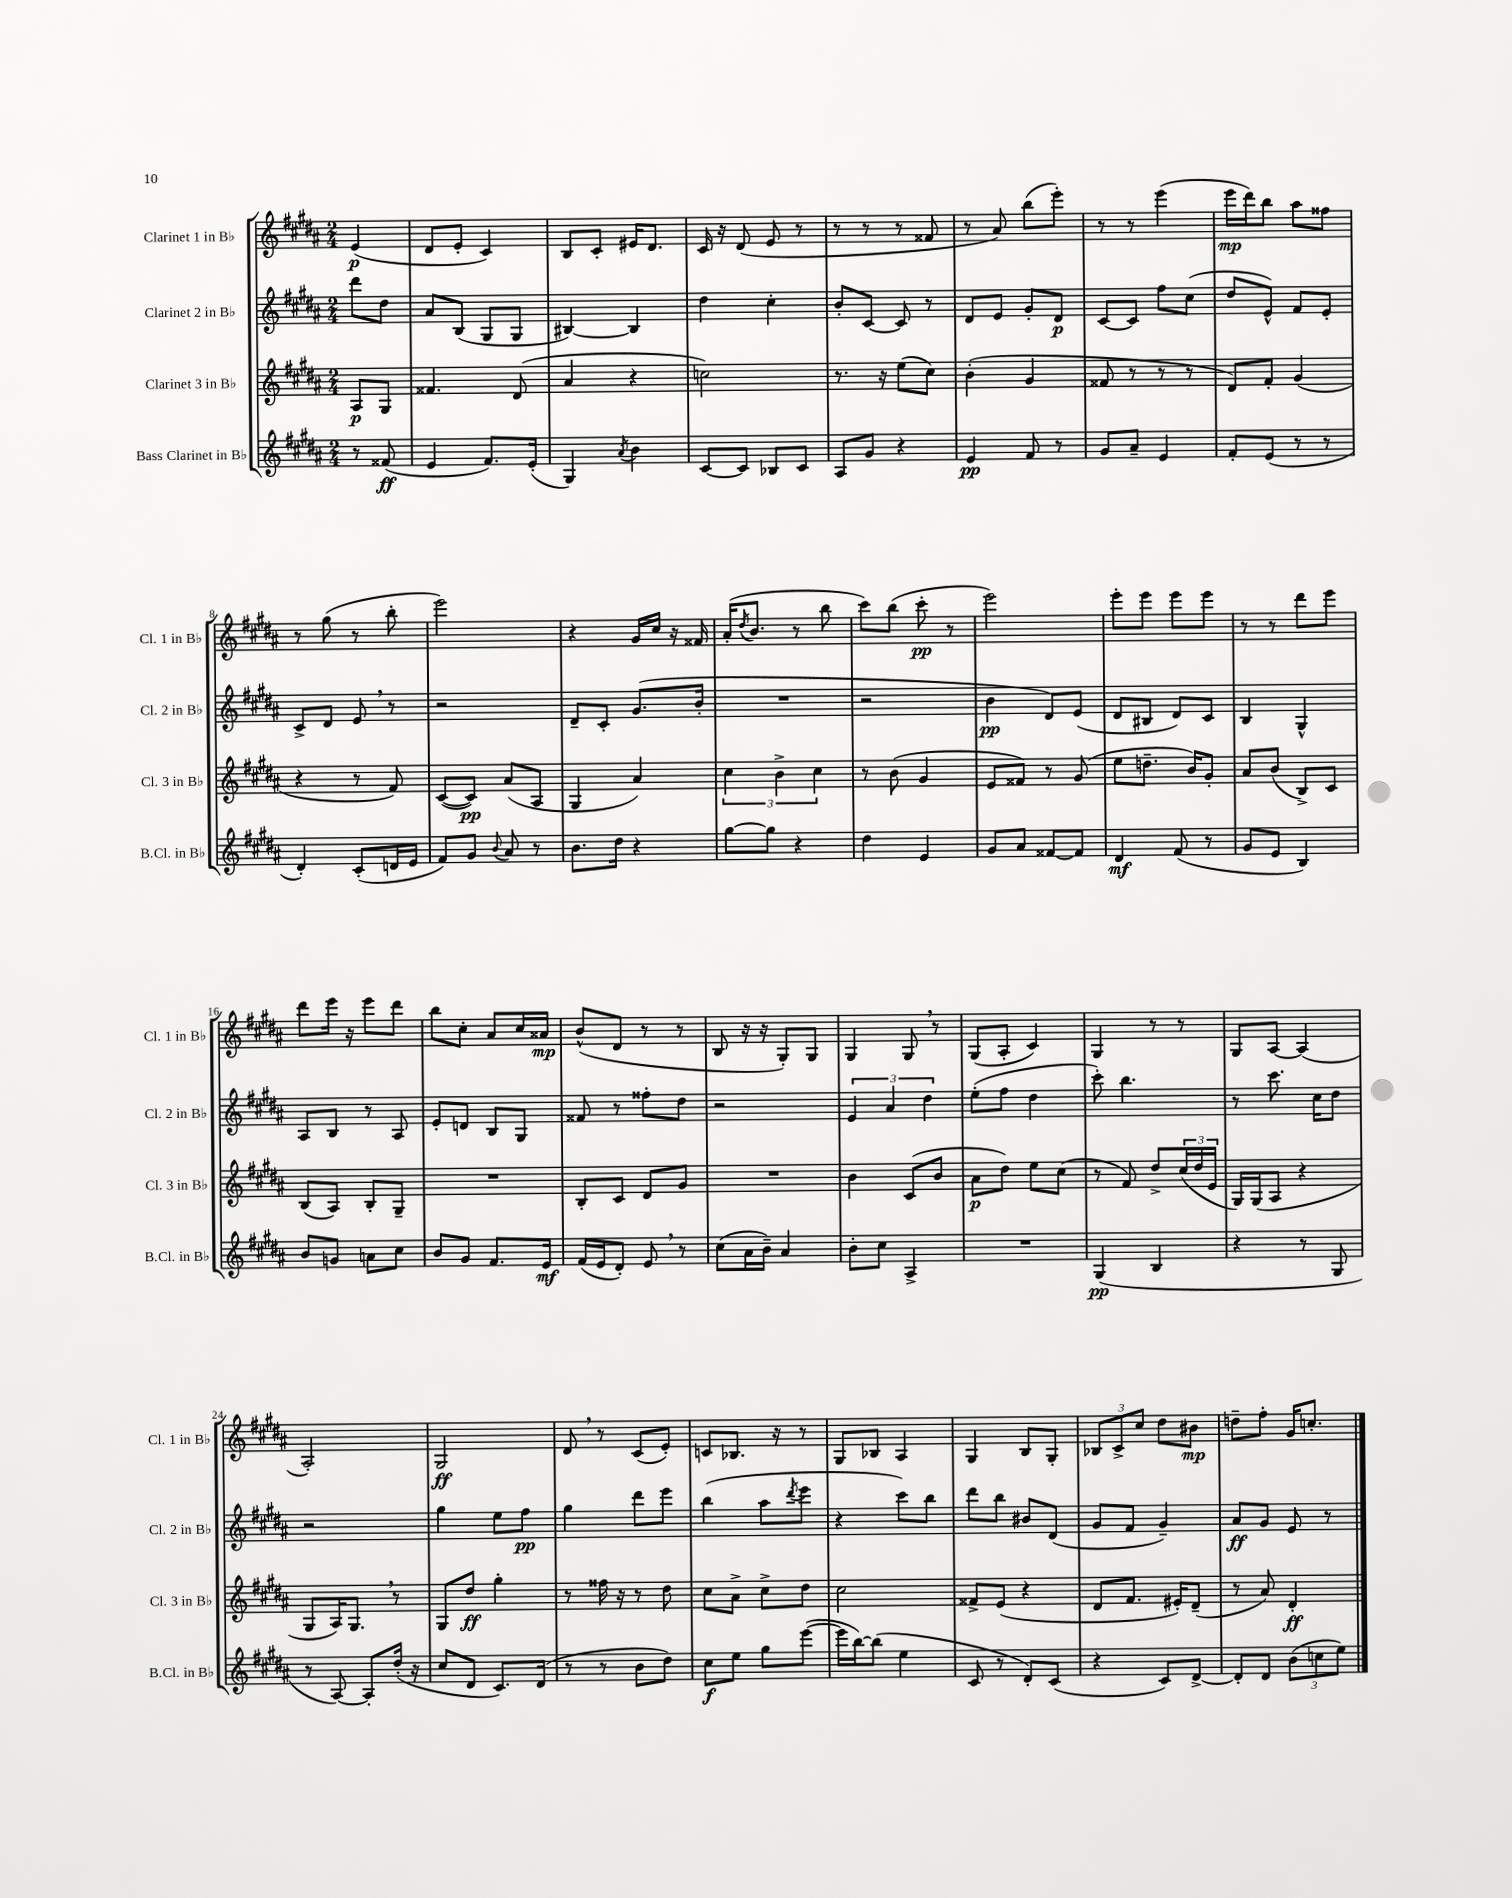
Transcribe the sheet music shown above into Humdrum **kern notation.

**kern	**dynam	**kern	**dynam	**kern	**dynam	**kern	**dynam
*part4	*part4	*part3	*part3	*part2	*part2	*part1	*part1
*staff4	*staff4	*staff3	*staff3	*staff2	*staff2	*staff1	*staff1
*I"Bass Clarinet in B♭	*	*I"Clarinet 3 in B♭	*	*I"Clarinet 2 in B♭	*	*I"Clarinet 1 in B♭	*
*I'B.Cl. in B♭	*	*I'Cl. 3 in B♭	*	*I'Cl. 2 in B♭	*	*I'Cl. 1 in B♭	*
*clefG2	*	*clefG2	*	*clefG2	*	*clefG2	*
*k[f#c#g#d#a#]	*	*k[f#c#g#d#a#]	*	*k[f#c#g#d#a#]	*	*k[f#c#g#d#a#]	*
*M2/4	*	*M2/4	*	*M2/4	*	*M2/4	*
=	=	=	=	=	=	=	=
8r	.	8A#/L	p	8ddd#\L	.	(4e/	p
(8f##X/	ff	8G#/J	.	8dd#\J	.	.	.
=1	=1	=1	=1	=1	=1	=1	=1
4e/	.	4.f##X/	.	8a#/L	.	8d#/L	.
.	.	.	.	(8B/J	.	8e'/J	.
8.f#/L)	.	.	.	8G#/L	.	4c#/)	.
.	.	(8d#/	.	8G#/J	.	.	.
(16e'/Jk	.	.	.	.	.	.	.
=2	=2	=2	=2	=2	=2	=2	=2
4G#/)	.	4a#/	.	[4B#X/)	.	8B/L	.
.	.	.	.	.	.	8c#'/J	.
8qa#/	.	.	.	.	.	.	.
4b\	.	4r	.	4B#/]	.	16e#X/KL	.
.	.	.	.	.	.	8.d#/J	.
=3	=3	=3	=3	=3	=3	=3	=3
[8c#/L	.	2ccn\)	.	4dd#\	.	16c#/	.
.	.	.	.	.	.	16r	.
8c#/J]	.	.	.	.	.	(8d#/	.
8B-X/L	.	.	.	4cc#'\	.	8e/	.
8c#/J	.	.	.	.	.	8r	.
=4	=4	=4	=4	=4	=4	=4	=4
8A#/L	.	8.r	.	8b'/L	.	8r	.
8g#/J	.	.	.	[8c#/J	.	8r	.
.	.	16r	.	.	.	.	.
4r	.	(8ee\L	.	8c#/]	.	8r	.
.	.	8cc#\J)	.	8r	.	8f##X/	.
=5	=5	=5	=5	=5	=5	=5	=5
4e/	pp	(4b'\	.	8d#/L	.	8r	.
.	.	.	.	8e/J	.	8a#/)	.
8f#/	.	4g#/	.	8g#'/L	.	(8bb\L	.
8r	.	.	.	8d#/J	p	8eee'\J)	.
=6	=6	=6	=6	=6	=6	=6	=6
8g#/L	.	8f##X/	.	[8c#/L	.	8r	.
8a#~/J	.	8r	.	8c#/J]	.	8r	.
4e/	.	8r	.	8ff#\L	.	(4eee\	.
.	.	8r	.	(8cc#\J	.	.	.
=7	=7	=7	=7	=7	=7	=7	=7
8f#'/L	.	8d#/L)	.	8dd#/L	.	16eee\LL	mp
.	.	.	.	.	.	16ddd#\J)	.
(8e/J	.	8f#'/J	.	8e^^/J)	.	8bb\J	.
8r	.	(4g#/	.	8f#/L	.	8aa#\L	.
8r	.	.	.	8e'/J	.	8ff##X\J	.
!!LO:LB:g=z
=8	=8	=8	=8	=8	=8	=8	=8
4d#'/)	.	4r	.	8c#^/L	.	8r	.
.	.	.	.	8d#/J	.	(8gg#\	.
(8c#'/L	.	8r	.	8e,/	.	8r	.
16dn/L	.	8f#/)	.	8r	.	8bb'\	.
16e/JJ	.	.	.	.	.	.	.
=9	=9	=9	=9	=9	=9	=9	=9
8f#/L)	.	([8c#/L	.	2r	.	2eee\)	.
8g#/J	.	8c#/J])	pp	.	.	.	.
8qqb/	.	.	.	.	.	.	.
8a#/	.	(8a#/L	.	.	.	.	.
8r	.	8A#/J	.	.	.	.	.
=10	=10	=10	=10	=10	=10	=10	=10
8.b\L	.	4G#/	.	8d#~/L	.	4r	.
.	.	.	.	8c#'/J	.	.	.
16dd#\Jk	.	.	.	.	.	.	.
4r	.	4a#/)	.	(8.g#/L	.	16g#/LL	.
.	.	.	.	.	.	16cc#/JJ	.
.	.	.	.	.	.	16r	.
.	.	.	.	16b'/Jk	.	16f##X/	.
=11	=11	=11	=11	=11	=11	=11	=11
[8gg#\L	.	6cc#\	.	2r	.	(16a#'/KL	.
.	.	.	.	.	.	8qdd#/	.
.	.	.	.	.	.	8.b/J	.
8gg#\J]	.	.	.	.	.	.	.
.	.	6b^\	.	.	.	.	.
4r	.	.	.	.	.	8r	.
.	.	6cc#\	.	.	.	.	.
.	.	.	.	.	.	8bb\	.
=12	=12	=12	=12	=12	=12	=12	=12
4dd#\	.	8r	.	2r	.	8ccc#\L)	.
.	.	(8b\	.	.	.	(8bb\J	.
4e/	.	4g#/	.	.	.	8ccc#'\	pp
.	.	.	.	.	.	8r	.
=13	=13	=13	=13	=13	=13	=13	=13
8g#/L	.	8e/L	.	4b\	pp	2eee\)	.
8a#/J	.	8f##X/J)	.	.	.	.	.
[8f##X/L	.	8r	.	8d#/L)	.	.	.
8f##/J]	.	(8g#/	.	(8e/J	.	.	.
=14	=14	=14	=14	=14	=14	=14	=14
4d#/	mf	8ee\L	.	8d#/L	.	8eee'\L	.
.	.	8.ddn~\J	.	8B#X/J	.	8eee\J	.
(8f#/	.	.	.	8d#/L)	.	8eee\L	.
.	.	16b/KL)	.	.	.	.	.
8r	.	8g#'/J	.	8c#/J	.	8eee\J	.
=15	=15	=15	=15	=15	=15	=15	=15
8g#/L	.	8a#/L	.	4B/	.	8r	.
8e/J	.	(8b/J	.	.	.	8r	.
4B/)	.	8B^/L)	.	4G#^^/	.	8ddd#\L	.
.	.	8c#/J	.	.	.	8eee\J	.
!!LO:LB:g=z
=16	=16	=16	=16	=16	=16	=16	=16
8b/L	.	(8B/L	.	8A#/L	.	8ddd#\L	.
8gn/J	.	8A#/J)	.	8B/J	.	16eee\Jk	.
.	.	.	.	.	.	16r	.
8an\L	.	8B'/L	.	8r	.	8eee\L	.
8cc#\J	.	8G#~/J	.	8A#/	.	8ddd#\J	.
=17	=17	=17	=17	=17	=17	=17	=17
8b/L	.	2r	.	8e'/L	.	8bb\L	.
8g#/J	.	.	.	8dn/J	.	8cc#'\J	.
8.f#/L	.	.	.	8B/L	.	8a#/L	.
.	.	.	.	8G#/J	.	16cc#/L	.
16e/Jk	mf	.	.	.	.	16a##X/JJ	mp
=18	=18	=18	=18	=18	=18	=18	=18
(16f#/LL	.	8B'/L	.	8f##X/	.	(8b^^/L	.
16e/J	.	.	.	.	.	.	.
8d#'/J)	.	8c#/J	.	8r	.	8d#/J	.
8e,/	.	8d#/L	.	8ff##X'\L	.	8r	.
8r	.	8g#/J	.	8dd#\J	.	8r	.
=19	=19	=19	=19	=19	=19	=19	=19
(8cc#\L	.	2r	.	2r	.	8B/	.
16a#\L	.	.	.	.	.	16r	.
16b~\JJ)	.	.	.	.	.	16r	.
4a#/	.	.	.	.	.	8G#'/L)	.
.	.	.	.	.	.	8G#/J	.
=20	=20	=20	=20	=20	=20	=20	=20
8b'\L	.	4b\	.	6e/	.	4G#/	.
8cc#\J	.	.	.	.	.	.	.
.	.	.	.	6a#/	.	.	.
4A#^/	.	(8c#/L	.	.	.	8G#,/	.
.	.	.	.	6dd#\	.	.	.
.	.	8b/J	.	.	.	8r	.
=21	=21	=21	=21	=21	=21	=21	=21
2r	.	8a#\L	p	(8ee'\L	.	(8G#/L	.
.	.	8dd#\J)	.	8ff#\J	.	8A#'/J	.
.	.	8ee\L	.	4dd#\	.	4c#/)	.
.	.	(8cc#\J	.	.	.	.	.
=22	=22	=22	=22	=22	=22	=22	=22
(4G#/	pp	8r	.	8ccc#'\)	.	4G#/	.
.	.	8f#/)	.	4.bb\	.	.	.
4B/	.	8dd#^/L	.	.	.	8r	.
.	.	(24cc#/L	.	.	.	8r	.
.	.	24dd#/	.	.	.	.	.
.	.	24e/JJ	.	.	.	.	.
=23	=23	=23	=23	=23	=23	=23	=23
4r	.	16G#/LL)	.	8r	.	8G#/L	.
.	.	(16G#/J	.	.	.	.	.
.	.	8A#/J	.	8.ccc#\	.	[8A#/J	.
8r	.	4r	.	.	.	(4A#/]	.
.	.	.	.	16cc#\KL	.	.	.
8G#/	.	.	.	8dd#\J	.	.	.
!!LO:LB:g=z
=24	=24	=24	=24	=24	=24	=24	=24
8r	.	8G#/L	.	2r	.	2A#'/)	.
[8A#/)	.	16A#/K)	.	.	.	.	.
.	.	8.G#,/J	.	.	.	.	.
8A#'/L]	.	.	.	.	.	.	.
(16dd#'/Jk	.	8r	.	.	.	.	.
16r	.	.	.	.	.	.	.
=25	=25	=25	=25	=25	=25	=25	=25
8cc#/L	.	8G#/L	.	4gg#\	.	2G#/	ff
8d#/J	.	8dd#/J	ff	.	.	.	.
8.c#/L)	.	4gg#'\	.	8ee\L	.	.	.
.	.	.	.	8ff#\J	pp	.	.
(16d#/Jk	.	.	.	.	.	.	.
=26	=26	=26	=26	=26	=26	=26	=26
8r	.	8r	.	4gg#\	.	8d#,/	.
8r	.	16ff##X\	.	.	.	8r	.
.	.	16r	.	.	.	.	.
8b\L	.	8r	.	8ddd#\L	.	(8c#/L	.
8dd#\J)	.	8dd#\	.	8eee\J	.	8e'/J)	.
=27	=27	=27	=27	=27	=27	=27	=27
8cc#\L	f	8cc#\L	.	(4bb\	.	8cn/L	.
8ee\J	.	8a#^\J	.	.	.	8.B-X/J	.
8gg#\L	.	8cc#^\L	.	8aa#\L	.	.	.
.	.	.	.	.	.	16r	.
.	.	.	.	8qddd#/	.	.	.
([8eee\J	.	8dd#\J	.	8eee\J	.	8r	.
=28	=28	=28	=28	=28	=28	=28	=28
16eee\LL]	.	2cc#\	.	4r	.	8G#/L	.
[16bb\J)	.	.	.	.	.	.	.
(8bb\J]	.	.	.	.	.	8B-X/J	.
4ee\	.	.	.	8ccc#\L)	.	4A#/	.
.	.	.	.	8bb\J	.	.	.
=29	=29	=29	=29	=29	=29	=29	=29
8c#/	.	8f##X^/L	.	8ddd#\L	.	4G#/	.
8r	.	(8e/J	.	8bb\J	.	.	.
8d#'/L)	.	4r	.	8b#X/L	.	8B/L	.
(8c#/J	.	.	.	(8d#/J	.	8G#'/J	.
=30	=30	=30	=30	=30	=30	=30	=30
4r	.	8d#/L	.	8g#/L	.	12B-X/L	.
.	.	.	.	.	.	12c#^/	.
.	.	8.f#/J	.	8f#/J	.	.	.
.	.	.	.	.	.	12cc#/J	.
8c#/L)	.	.	.	4g#~/)	.	8dd#\L	.
.	.	16e#X'/KL)	.	.	.	.	.
[8d#^/J	.	(8d#~/J	.	.	.	8b#X\J	mp
=31	=31	=31	=31	=31	=31	=31	=31
8d#'/L]	.	8r	.	8a#/L	ff	8ddn~\L	.
8d#/J	.	8a#/)	.	8g#/J	.	8ff#'\J	.
(12b\L	.	4d#'/	ff	8e/	.	16g#/KL	.
.	.	.	.	.	.	8.ccn'/J	.
12ccn\	.	.	.	.	.	.	.
.	.	.	.	8r	.	.	.
12ee\J)	.	.	.	.	.	.	.
==	==	==	==	==	==	==	==
*-	*-	*-	*-	*-	*-	*-	*-
